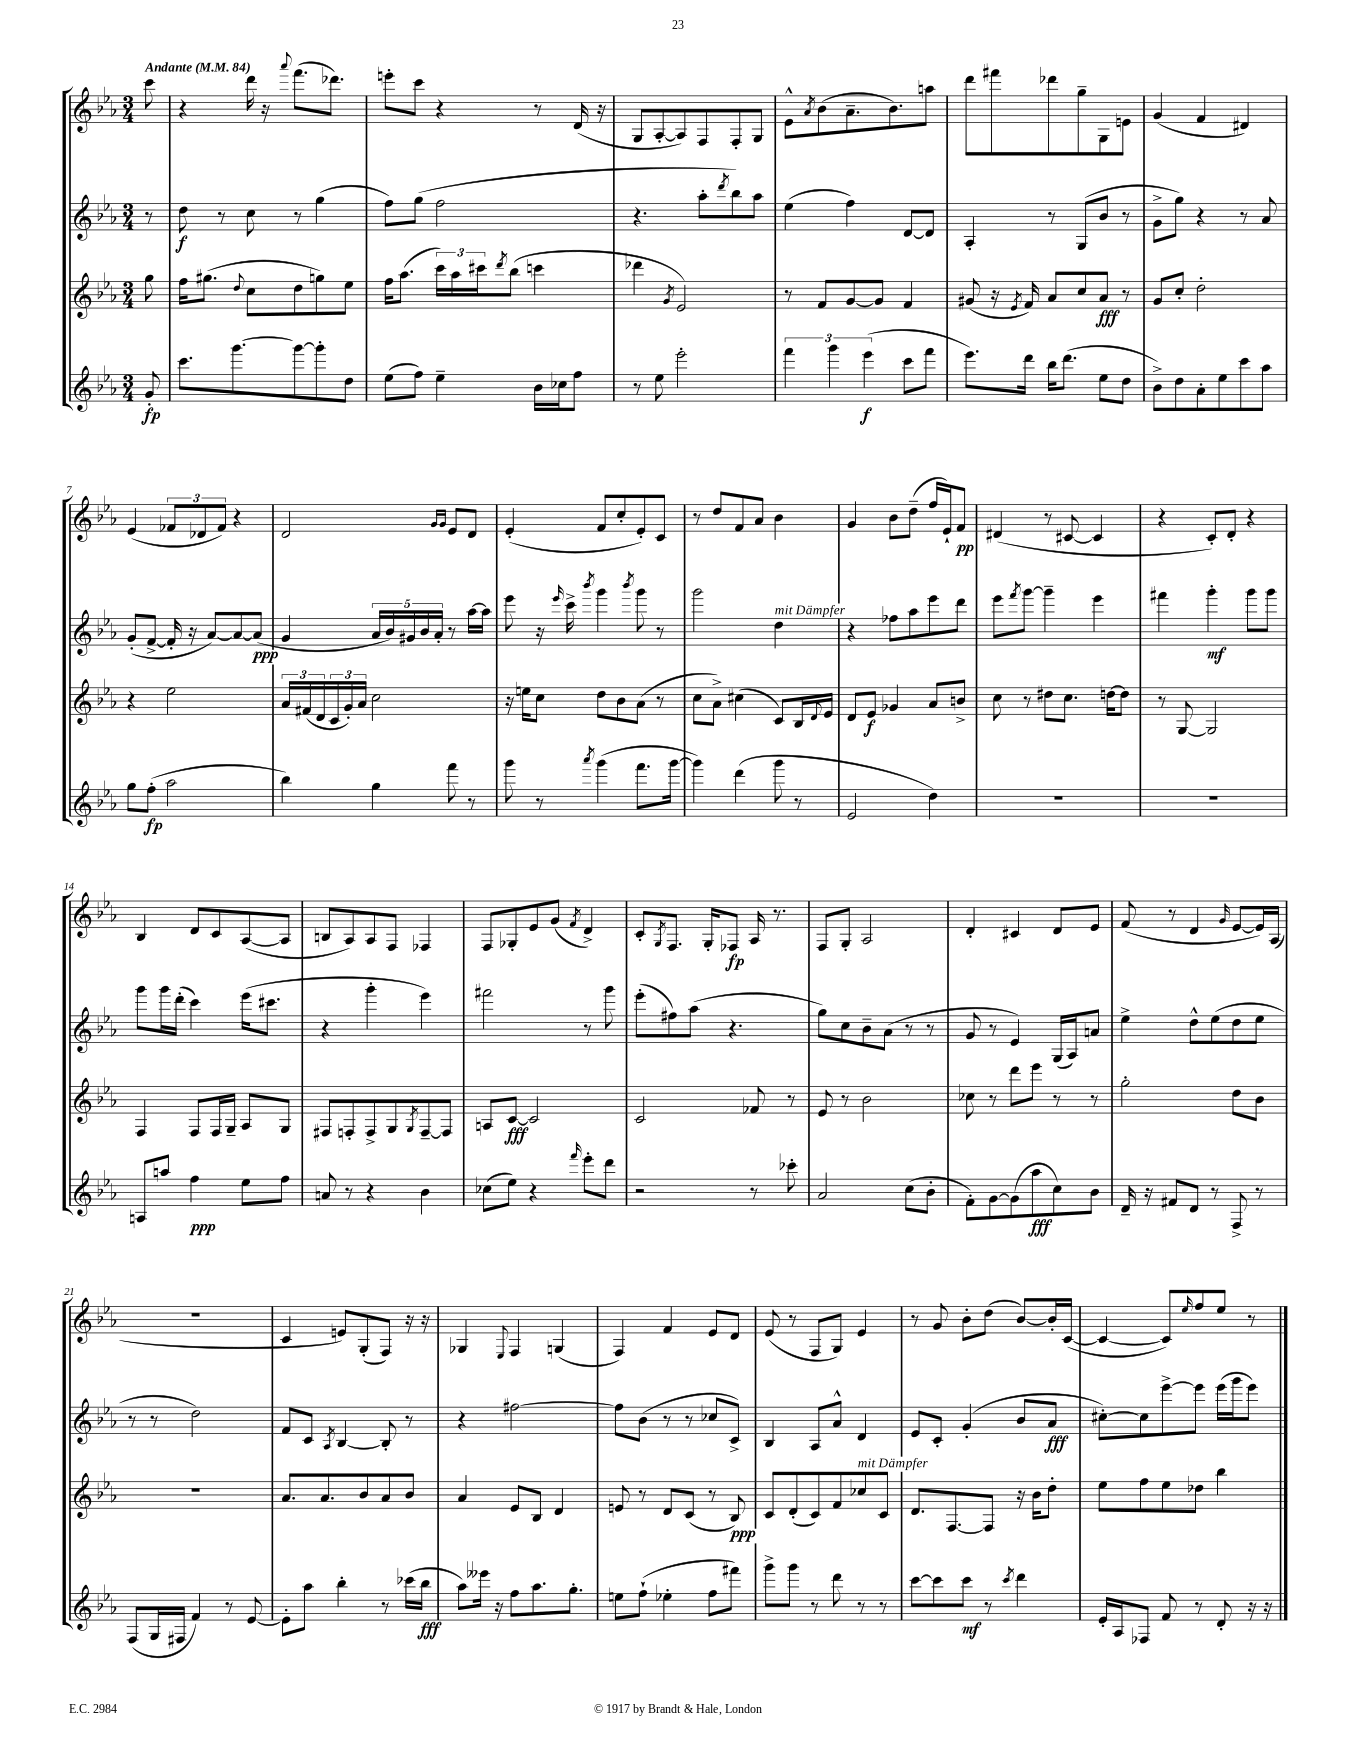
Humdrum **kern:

**kern	**dynam	**kern	**dynam	**kern	**dynam	**kern	**dynam
*part4	*part4	*part3	*part3	*part2	*part2	*part1	*part1
*staff4	*staff4	*staff3	*staff3	*staff2	*staff2	*staff1	*staff1
*clefG2	*	*clefG2	*	*clefG2	*	*clefG2	*
*k[b-e-a-]	*	*k[b-e-a-]	*	*k[b-e-a-]	*	*k[b-e-a-]	*
*M3/4	*	*M3/4	*	*M3/4	*	*M3/4	*
*MM84	*	*MM84	*	*MM84	*	*MM84	*
=	=	=	=	=	=	=	=
!	!	!	!	!	!	!LO:TX:a:B:t=Andante	!
8g'/	fp	8gg\	.	8r	.	8ccc\	.
=1	=1	=1	=1	=1	=1	=1	=1
8.ccc\L	.	16ff\KL	.	8dd\	f	4r	.
.	.	(8.gg#X\J	.	.	.	.	.
.	.	.	.	8r	.	.	.
[8.ggg\	.	.	.	.	.	.	.
.	.	8qqdd/	.	.	.	.	.
.	.	8cc\L	.	8cc\	.	16ddd\	.
.	.	.	.	.	.	16r	.
.	.	.	.	.	.	8qqaaa-/	.
8ggg\_	.	8dd\	.	8r	.	(8.fff\L	.
8ggg'\]	.	8ggn\)	.	(4gg\	.	.	.
.	.	.	.	.	.	8.ddd-X\J)	.
8dd\J	.	8ee-\J	.	.	.	.	.
=2	=2	=2	=2	=2	=2	=2	=2
(8ee-\L	.	16ff\KL	.	8ff\L)	.	8eeen'\L	.
.	.	(8.aa-\J	.	.	.	.	.
8ff\J)	.	.	.	(8gg\J	.	8ccc\J	.
4ee-~\	.	24ccc\LL)	.	2ff\	.	4r	.
.	.	24aa-\	.	.	.	.	.
.	.	24ccc#X\J	.	.	.	.	.
.	.	8qddd/	.	.	.	.	.
.	.	(8bb-\J	.	.	.	.	.
16b-\LL	.	4cccn\	.	.	.	8r	.
16cc-X\J	.	.	.	.	.	.	.
8ff\J	.	.	.	.	.	(16d/	.
.	.	.	.	.	.	16r	.
=3	=3	=3	=3	=3	=3	=3	=3
8r	.	4ddd-X\	.	4.r	.	8G/L	.
8ee-\	.	.	.	.	.	[8A-'/	.
.	.	8qg/	.	.	.	.	.
2eee-'\	.	2e-/)	.	.	.	8A-/])	.
.	.	.	.	8aa-'\L	.	8F/	.
.	.	.	.	8qddd/	.	.	.
.	.	.	.	8bb-\)	.	8F'/	.
.	.	.	.	8aa-\J	.	8G/J	.
=4	=4	=4	=4	=4	=4	=4	=4
6fff\	.	8r	.	(4ee-\	.	8e-^^\L	.
.	.	.	.	.	.	8qa-/	.
.	.	8f/L	.	.	.	(8b-\	.
6ggg\	.	.	.	.	.	.	.
.	.	[8g/	.	4ff\)	.	8.a-~\	.
(6eee-\	f	.	.	.	.	.	.
.	.	8g/J]	.	.	.	.	.
.	.	.	.	.	.	8.b-\)	.
8ccc\L	.	4f/	.	[8d/L	.	.	.
8fff\J	.	.	.	8d/J]	.	8aan\J	.
=5	=5	=5	=5	=5	=5	=5	=5
8.eee-\L)	.	(8g#X/	.	4A-'/	.	8ddd\L	.
.	.	16r	.	.	.	8fff#X\	.
.	.	8qe-/	.	.	.	.	.
16ddd\Jk	.	16f/)	.	.	.	.	.
16bb-\KL	.	8a-/L	.	8r	.	8ddd-X\	.
(8.ddd\J	.	.	.	.	.	.	.
.	.	8cc/	.	(8G/L	.	8gg~\	.
8ee-\L	.	8a-/J	fff	8b-/J	.	8G\	.
8dd\J	.	8r	.	8r	.	8en\J	.
=6	=6	=6	=6	=6	=6	=6	=6
8b-^\L)	.	8g/L	.	8g^\L	.	(4g/	.
8dd\	.	8cc'/J	.	8gg\J)	.	.	.
8a-'\	.	2dd'\	.	4r	.	4f/	.
8ee-\	.	.	.	.	.	.	.
8ccc\	.	.	.	8r	.	4d#X/)	.
8aa-\J	.	.	.	8a-/	.	.	.
!!LO:LB:g=z
=7	=7	=7	=7	=7	=7	=7	=7
8gg\L	.	4r	.	(8g'/L	.	(4e-/	.
(8ff'\J	fp	.	.	[8f^/J	.	.	.
2aa-\	.	2ee-\	.	16f'/]	.	12f-X/L	.
.	.	.	.	16r	.	.	.
.	.	.	.	.	.	12d-X/	.
.	.	.	.	[8a-/L)	.	.	.
.	.	.	.	.	.	12f-/J)	.
.	.	.	.	8a-/_	.	4r	.
.	.	.	.	(8a-/J]	ppp	.	.
=8	=8	=8	=8	=8	=8	=8	=8
4bb-\)	.	24a-/LL	.	4g/	.	2d/	.
.	.	(24f#X/	.	.	.	.	.
.	.	24d/	.	.	.	.	.
.	.	24c/	.	.	.	.	.
.	.	24g'/)	.	.	.	.	.
.	.	24a-/JJ	.	.	.	.	.
4gg\	.	2cc\	.	20a-/LL	.	.	.
.	.	.	.	20b-/)	.	.	.
.	.	.	.	20g#X/	.	.	.
.	.	.	.	20b-/	.	.	.
.	.	.	.	20a-'/JJ	.	.	.
.	.	.	.	.	.	16qqg/LL	.
.	.	.	.	.	.	16qqg/JJ	.
8fff\	.	.	.	8r	.	8e-/L	.
8r	.	.	.	[16aa-\LL	.	8d/J	.
.	.	.	.	16aa-\JJ]	.	.	.
=9	=9	=9	=9	=9	=9	=9	=9
8ggg\	.	16r	.	8eee-\	.	(4e-'/	.
.	.	16een\KL	.	.	.	.	.
8r	.	8cc\J	.	16r	.	.	.
.	.	.	.	16qqeee-/	.	.	.
.	.	.	.	16ccc^\	.	.	.
8qaaa-/	.	.	.	8qbbb-/	.	.	.
(4ggg\	.	8dd\L	.	4ggg\	.	8f/L	.
.	.	8b-\	.	.	.	8cc'/	.
.	.	.	.	8qbbb-/	.	.	.
8.fff\L	.	(8a-\J	.	8ggg\	.	8e-'/)	.
.	.	8r	.	8r	.	8c/J	.
[16ggg\Jk	.	.	.	.	.	.	.
=10	=10	=10	=10	=10	=10	=10	=10
4ggg\])	.	8cc\L	.	2ggg\	.	8r	.
.	.	8a-^\J)	.	.	.	8dd/L	.
(4ddd\	.	(4cc#X\	.	.	.	8f/	.
.	.	.	.	.	.	8a-/J	.
!	!	!	!	!LO:TX:a:i:t=mit Dämpfer	!	!	!
8ggg\	.	8c/L)	.	4dd\	.	4b-\	.
8r	.	16B-/L	.	.	.	.	.
.	.	8qqd/	.	.	.	.	.
.	.	16e-/JJ	.	.	.	.	.
=11	=11	=11	=11	=11	=11	=11	=11
2e-/	.	8d/L	.	4r	.	4g/	.
.	.	8e-/J	f	.	.	.	.
.	.	4g-X/	.	8ff-X\L	.	8b-\L	.
.	.	.	.	8aa-\	.	(8dd~\J	.
4dd\)	.	8a-/L	.	8eee-\	.	16ff/LL	.
.	.	.	.	.	.	16e-`/J)	.
.	.	8bn^/J	.	8ddd\J	.	8f/J	pp
=12	=12	=12	=12	=12	=12	=12	=12
2.r	.	8cc\	.	8eee-\L	.	(4d#X/	.
.	.	.	.	8qfff/	.	.	.
.	.	8r	.	[8ggg\J	.	.	.
.	.	8dd#X\L	.	4ggg~\]	.	8r	.
.	.	8.cc\J	.	.	.	[8c#X/	.
.	.	.	.	4eee-\	.	4c#/]	.
.	.	[16ddn\KL	.	.	.	.	.
.	.	8dd\J]	.	.	.	.	.
=13	=13	=13	=13	=13	=13	=13	=13
2.r	.	8r	.	4fff#X\	.	4r	.
.	.	[8G/	.	.	.	.	.
.	.	2G/]	.	4ggg'\	mf	8c'/L)	.
.	.	.	.	.	.	8d'/J	.
.	.	.	.	8ggg\L	.	4r	.
.	.	.	.	8ggg\J	.	.	.
!!LO:LB:g=z
=14	=14	=14	=14	=14	=14	=14	=14
8An/L	.	4F/	.	8ggg\L	.	4B-/	.
8aan/J	.	.	.	16ggg\L	.	.	.
.	.	.	.	(16ddd'\JJ	.	.	.
4ff\	ppp	8F/L	.	4ccc\)	.	8d/L	.
.	.	16F/L	.	.	.	8c/	.
.	.	16G~/JJ	.	.	.	.	.
8ee-\L	.	8A-/L	.	(16eee-\KL	.	([8A-/	.
.	.	.	.	8.ccc#X\J	.	.	.
8ff\J	.	8G/J	.	.	.	8A-/J]	.
=15	=15	=15	=15	=15	=15	=15	=15
8an/	.	8F#X/L	.	4r	.	8Bn/L	.
8r	.	8Fn'/	.	.	.	8A-/)	.
4r	.	8F^/	.	4ggg'\	.	8A-/	.
.	.	8G/	.	.	.	8F/J	.
.	.	8qG/	.	.	.	.	.
4b-\	.	[8F~/	.	4eee-\)	.	4F-X/	.
.	.	8F/J]	.	.	.	.	.
=16	=16	=16	=16	=16	=16	=16	=16
(8cc-X\L	.	8An/L	.	2fff#X\	.	8F/L	.
8ee-\J)	.	[8c/J	fff	.	.	8G-X'/	.
4r	.	2c/]	.	.	.	8e-/	.
.	.	.	.	.	.	(8g/J	.
16qqfff/	.	.	.	.	.	8qf/	.
8eee-'\L	.	.	.	8r	.	4d^/)	.
8ddd\J	.	.	.	8ggg\	.	.	.
=17	=17	=17	=17	=17	=17	=17	=17
2r	.	2c/	.	(8eee-'\L	.	8c'/L	.
.	.	.	.	.	.	8qG/	.
.	.	.	.	8ff#X\)	.	8.F/J	.
.	.	.	.	(8aa-\J	.	.	.
.	.	.	.	.	.	16G'/KL	.
.	.	.	.	4.r	.	8F-X/J	fp
8r	.	8f-X/	.	.	.	16A-/	.
.	.	.	.	.	.	8.r	.
8ccc-X'\	.	8r	.	.	.	.	.
=18	=18	=18	=18	=18	=18	=18	=18
2a-/	.	8e-/	.	8gg\L)	.	8F/L	.
.	.	8r	.	8cc\	.	8G'/J	.
.	.	2b-\	.	8b-~\	.	2A-/	.
.	.	.	.	(8a-\J	.	.	.
(8cc\L	.	.	.	8r	.	.	.
8b-'\J	.	.	.	8r	.	.	.
=19	=19	=19	=19	=19	=19	=19	=19
8f'\L)	.	8cc-X\	.	8g/	.	4d'/	.
[8g\	.	8r	.	8r	.	.	.
(8g\]	.	8ddd\L	.	4e-/)	.	4c#X/	.
8aa-\	fff	8eee-\J	.	.	.	.	.
8cc\)	.	8r	.	(16G/LL	.	8d/L	.
.	.	.	.	16A-/J)	.	.	.
8b-\J	.	8r	.	8an/J	.	8e-/J	.
=20	=20	=20	=20	=20	=20	=20	=20
16d~/	.	2gg'\	.	4ee-^\	.	(8f/	.
16r	.	.	.	.	.	.	.
8f#X/L	.	.	.	.	.	8r	.
8d/J	.	.	.	8dd^^\L	.	4d/	.
8r	.	.	.	(8ee-\	.	.	.
.	.	.	.	.	.	16qqg/	.
8F^/	.	8dd\L	.	8dd\	.	[8e-/L	.
8r	.	8b-\J	.	8ee-\J	.	16e-/L])	.
.	.	.	.	.	.	(16A-/JJ	.
!!LO:LB:g=z
=21	=21	=21	=21	=21	=21	=21	=21
(8F/L	.	2.r	.	8r	.	2.r	.
16G/L	.	.	.	8r	.	.	.
16F#X/JJ	.	.	.	.	.	.	.
4f/)	.	.	.	2dd\)	.	.	.
8r	.	.	.	.	.	.	.
[8e-/	.	.	.	.	.	.	.
=22	=22	=22	=22	=22	=22	=22	=22
8e-'\L]	.	8.a-/L	.	8f/L	.	4c/	.
8aa-\J	.	.	.	8c/J	.	.	.
.	.	8.a-/	.	.	.	.	.
.	.	.	.	8qA-/	.	.	.
4bb-'\	.	.	.	[4B-/	.	8en/L)	.
.	.	8b-/	.	.	.	(8G'/	.
8r	.	8a-/	.	8B-'/]	.	8F/J)	.
(16ccc-X\LL	.	8b-/J	.	8r	.	16r	.
16bb-\JJ	fff	.	.	.	.	16r	.
=23	=23	=23	=23	=23	=23	=23	=23
8aa-\L)	.	4a-/	.	4r	.	4G-X/	.
16eee--X\Jk	.	.	.	.	.	.	.
16r	.	.	.	.	.	.	.
.	.	.	.	.	.	8qqE-/	.
8ff\L	.	8e-/L	.	[2ff#X\	.	4F/	.
8.aa-\	.	8B-/J	.	.	.	.	.
.	.	4d/	.	.	.	(4Gn/	.
8.gg'\J	.	.	.	.	.	.	.
=24	=24	=24	=24	=24	=24	=24	=24
8een\L	.	8en/	.	8ff#\L]	.	4F/)	.
(8ff`\J	.	8r	.	(8b-\J	.	.	.
4ee-X'\	.	8d/L	.	8r	.	4f/	.
.	.	(8c/J	.	8r	.	.	.
8ff\L	.	8r	.	8cc-X/L	.	8e-/L	.
8fff#X\J)	.	8B-/)	ppp	8c^/J)	.	8d/J	.
=25	=25	=25	=25	=25	=25	=25	=25
8ggg^\L	.	8c/L	.	4B-/	.	(8e-/	.
8ggg\J	.	(8d'/	.	.	.	8r	.
8r	.	8c/)	.	8A-/L	.	8F/L	.
8ddd\	.	8f/	.	8a-^^/J	.	8G/J)	.
!	!	!LO:TX:a:i:t=mit Dämpfer	!	!	!	!	!
8r	.	8cc-X/	.	4d/	.	4e-/	.
8r	.	8c/J	.	.	.	.	.
=26	=26	=26	=26	=26	=26	=26	=26
[8ccc\L	.	8.d/L	.	8e-/L	.	8r	.
8ccc\]	.	.	.	8c'/J	.	8g/	.
.	.	[8.F/	.	.	.	.	.
8ccc\J	mf	.	.	(4g'/	.	8b-'\L	.
8r	.	8F/J]	.	.	.	(8dd\J	.
8qccc/	.	.	.	.	.	.	.
4ddd\	.	16r	.	8b-/L	.	[8b-/L)	.
.	.	16b-\KL	.	.	.	.	.
.	.	8dd'\J	.	8a-/J	fff	16b-'/L]	.
.	.	.	.	.	.	([16c/JJ	.
=27	=27	=27	=27	=27	=27	=27	=27
16e-'/LL	.	8ee-\L	.	[8cc#X'\L)	.	4c/_	.
16A-/J	.	.	.	.	.	.	.
8F-X/J	.	8ff\	.	8cc#\]	.	.	.
8f/	.	8ee-\	.	[8eee-^\	.	8c/L])	.
.	.	.	.	.	.	16qqee-/	.
8r	.	8dd-X\J	.	8eee-\J]	.	8ff/	.
8d'/	.	4bb-\	.	(16eee-\LL	.	8ee-/J	.
.	.	.	.	16ggg\J	.	.	.
16r	.	.	.	8eee-\J)	.	8r	.
16r	.	.	.	.	.	.	.
==	==	==	==	==	==	==	==
*-	*-	*-	*-	*-	*-	*-	*-
